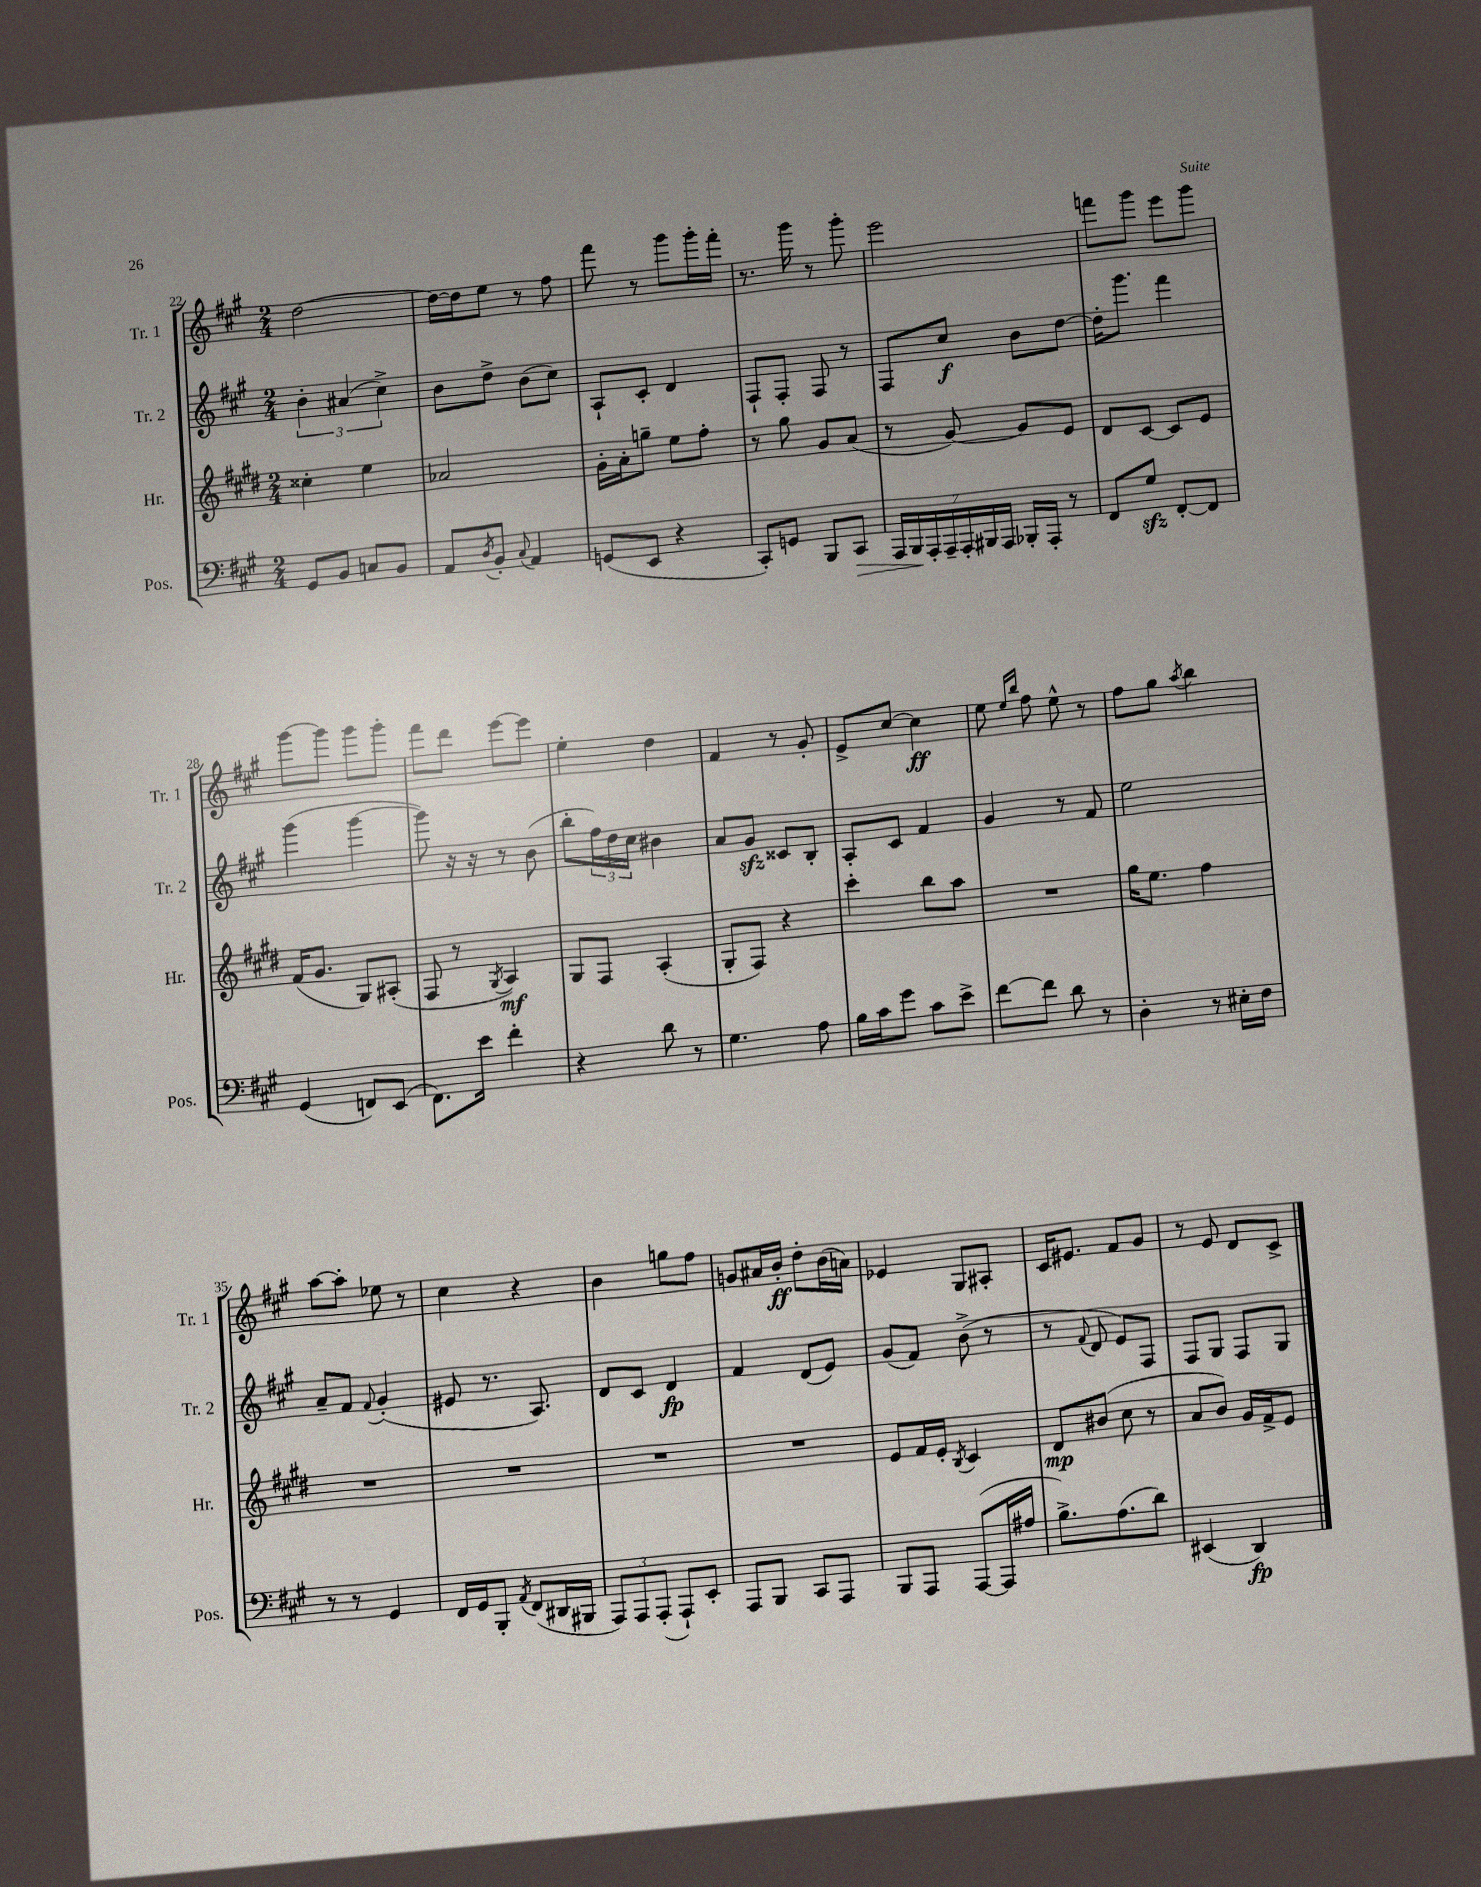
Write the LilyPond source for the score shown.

<<
\new StaffGroup <<
\new Staff = "s0" \with { instrumentName = "Tr. 1" shortInstrumentName = "Tr. 1" } {
    \clef treble \key a \major \numericTimeSignature \time 2/4
    d''2~ |
    d''16~ d''16 e''8 r8 fis''8 |
    fis'''8 r8 gis'''8 gis'''16-. fis'''16-. |
    r8. gis'''16 r8 gis'''8-. |
    e'''2 |
    f'''8 gis'''8 e'''8 gis'''8 |
    gis'''8~ gis'''8 gis'''8 gis'''8-. |
    fis'''8 d'''8 e'''8~ e'''8 |
    e''4-. d''4 |
    fis'4 r8 gis'8-. |
    e'8-> cis''8~ cis''4\ff |
    e''8 \grace { e''16 b''16 } fis''8 e''8-^ r8 |
    fis''8 gis''8 \acciaccatura { a''8 } b''4 |
    a''8~ a''8-. ees''8 r8 |
    cis''4 r4 |
    b'4 g''8 fis''8 |
    g'8 ais'16 b'16-.\ff d''8-. b'16( a'16) |
    ees'4 gis8 ais8-. |
    cis'16 eis'8. fis'8 gis'8 |
    r8 e'8 d'8 cis'8-> \bar "|." |
}
\new Staff = "s1" \with { instrumentName = "Tr. 2" shortInstrumentName = "Tr. 2" } {
    \clef treble \key a \major \numericTimeSignature \time 2/4
    \tuplet 3/2 { b'4-. ais'4( cis''4->) } |
    b'8 d''8-> b'8( cis''8) |
    a8-! cis'8-. d'4 |
    fis8-! fis8-. fis8 r8 |
    fis8 cis''8\f b'8 d''8~ |
    d''16-. gis'''8. fis'''4 |
    gis'''4( gis'''4~ |
    gis'''8) r16 r16 r8 b'8( |
    b''8-. \tuplet 3/2 { fis''16) d''16 cis''16 } bis'4 |
    a'8 gis'8\sfz cisis'8 b8-. |
    a8-. cis'8 fis'4 |
    gis'4 r8 fis'8 |
    e''2 |
    a'8-- fis'8 \appoggiatura { fis'8 } gis'4-.( |
    eis'8 r8. a8.) |
    d'8 cis'8 d'4\fp |
    fis'4 d'8( e'8) |
    gis'8( fis'8) b'8->( r8 |
    r8 \appoggiatura { fis'8 } d'8 e'8) fis8 |
    fis8 gis8 fis8 gis8 \bar "|." |
}
\new Staff = "s2" \with { instrumentName = "Hr." shortInstrumentName = "Hr." } {
    \clef treble \key e \major \numericTimeSignature \time 2/4
    cisis''4-. e''4 |
    aes'2 |
    gis'16-. a'16-. g''8-- e''8 fis''8-. |
    r8 gis''8 gis'8 a'8( |
    r8 gis'8~) gis'8 e'8 |
    dis'8 cis'8~ cis'8 e'8 |
    fis'16( gis'8. gis8) ais8-.( |
    fis8 r8 \acciaccatura { gis8 } a4\mf) |
    gis8 fis8 a4-.( |
    gis8-. fis8) r4 |
    cis'''4-. b''8 a''8 |
    R2 |
    gis''16 e''8. fis''4 |
    R2 |
    R2 |
    R2 |
    R2 |
    e'8 fis'16 e'16-. \acciaccatura { b8 } cis'4 |
    dis'8\mp bis'8( cis''8 r8 |
    a'8 b'8) gis'16 fis'16-> e'8 \bar "|." |
}
\new Staff = "s3" \with { instrumentName = "Pos." shortInstrumentName = "Pos." } {
    \clef bass \key a \major \numericTimeSignature \time 2/4
    gis,8 b,8 c8 b,8 |
    a,8 \acciaccatura { d8 } b,8-. \appoggiatura { cis8 } a,4 |
    g,8( e,8 r4 |
    cis,8-.) g,8 b,,8 cis,8\> |
    \tuplet 7/4 { a,,16 b,,16\! a,,16-. a,,16-- a,,16-. bis,,16 a,,16 } bes,,16-. a,,16-. r8 |
    fis,8 gis8\sfz fis,8~-. fis,8 |
    gis,4( f,8) e,8( |
    fis,8.) e'16 fis'4-. |
    r4 d'8 r8 |
    gis4. a8 |
    b16 cis'16 gis'8 cis'8 e'8-> |
    fis'8~ fis'8 d'8 r8 |
    d4-. r8 eis16-. fis16 |
    r8 r8 gis,4 |
    fis,16 gis,16 b,,8-. \acciaccatura { a,8 } fis,8( dis,16 bis,,16 |
    \tuplet 3/2 { a,,8) a,,8 a,,8-.( } a,,8-!) e,8-. |
    a,,8 b,,8 cis,8 a,,8 |
    b,,8 a,,8 a,,8~( a,,16 ais16 |
    b8.->) a8.( d'8) |
    eis,4( d,4\fp) \bar "|." |
}
>>
>>
\layout { \context { \Score currentBarNumber = #22 } }
